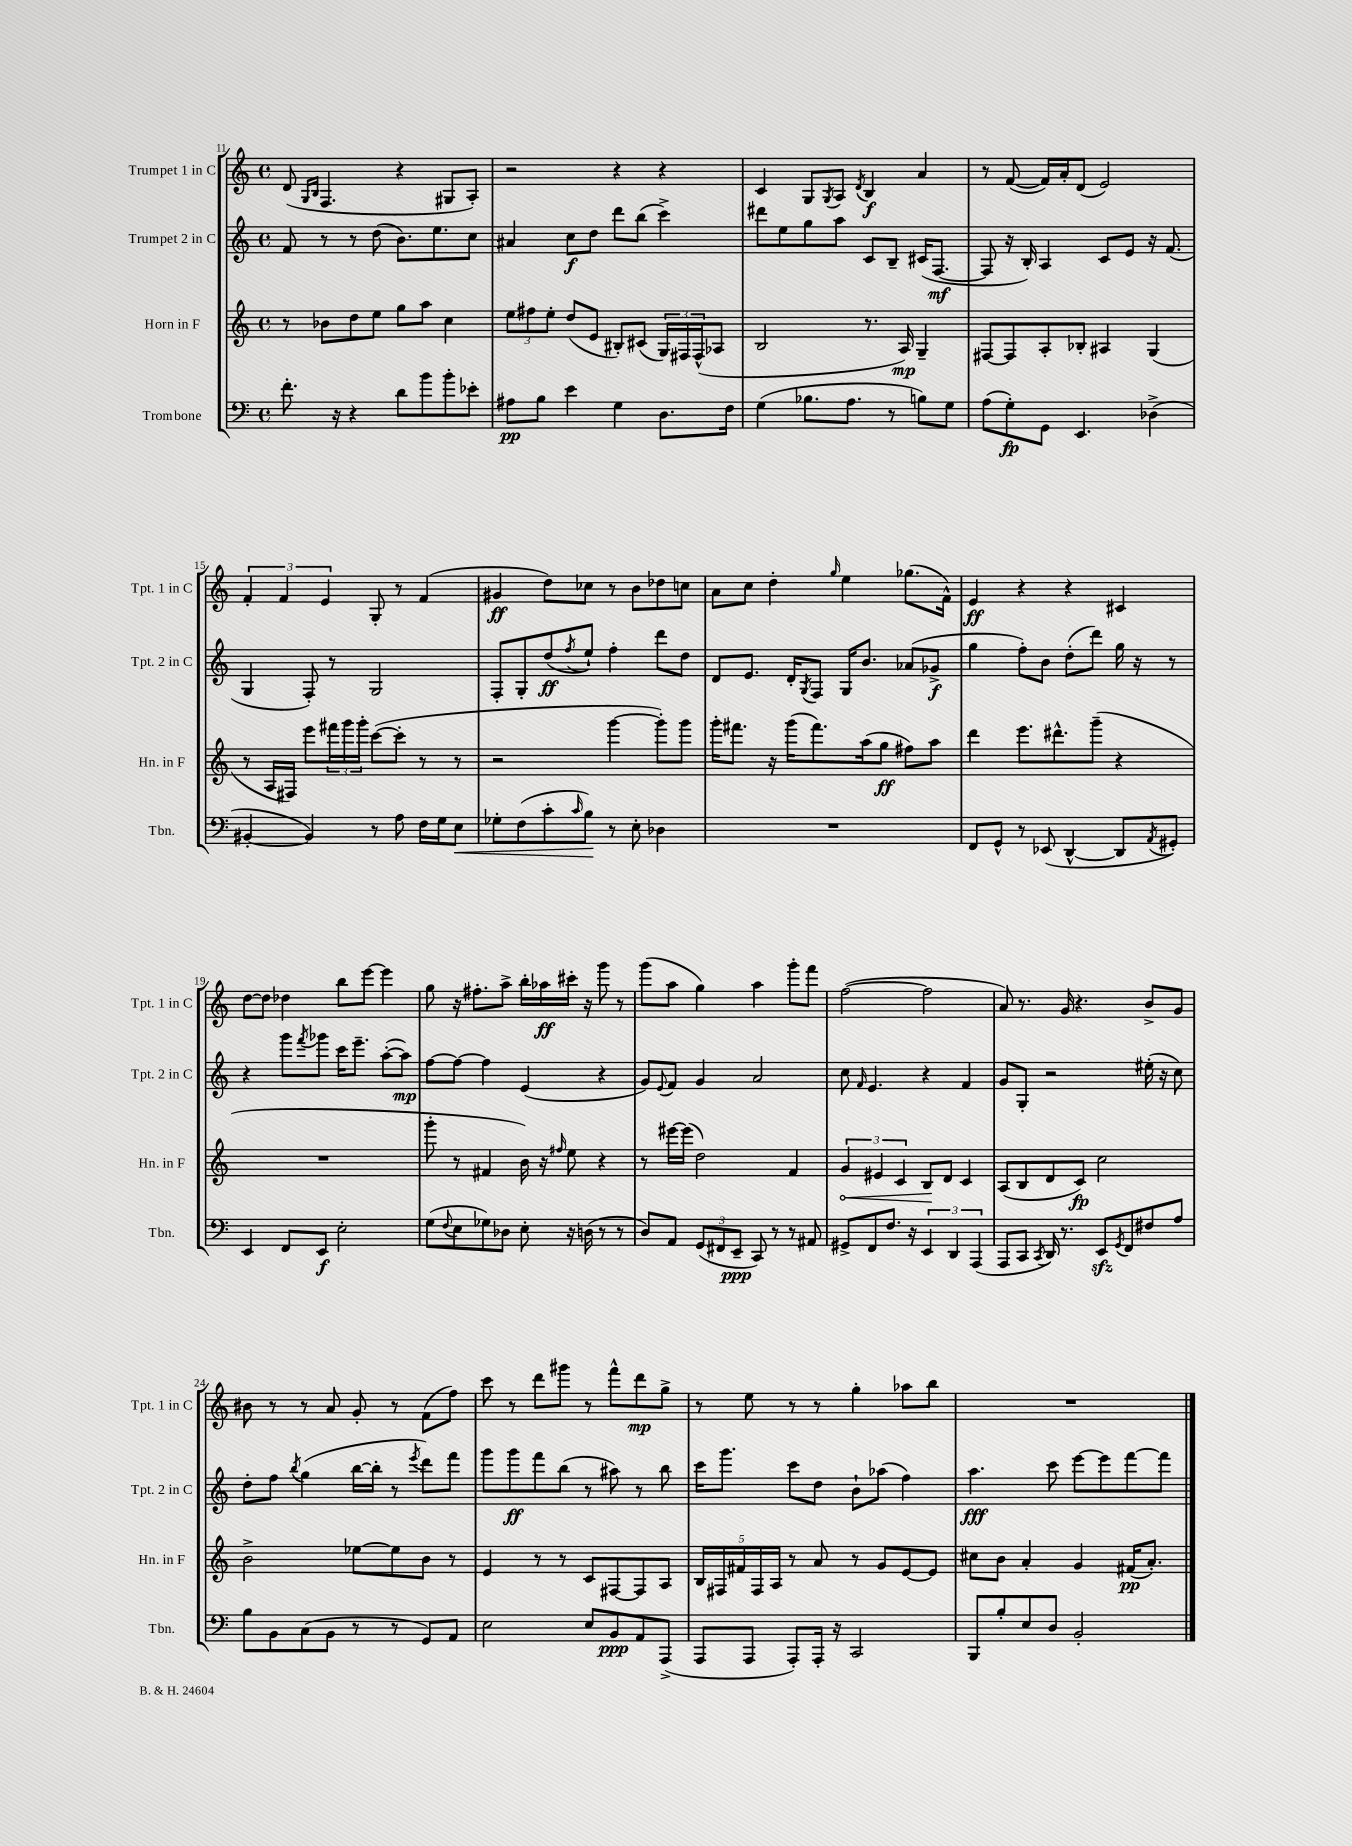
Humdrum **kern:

**kern	**kern	**kern	**kern
*staff4	*staff3	*staff2	*staff1
*clefF4	*clefG2	*clefG2	*clefG2
*k[]	*k[]	*k[]	*k[]
*M4/4	*M4/4	*M4/4	*M4/4
*met(c)	*met(c)	*met(c)	*met(c)
8.f'\	8r	8f/	(8d/
.	.	.	16qqG/LL
.	.	.	16qqB/JJ
.	8b-\L	8r	4.F/
16r	.	.	.
4r	8dd\	8r	.
.	8ee\J	(8dd\	.
8d\L	8gg\L	8.b\L)	4r
8b\	8aa\J	.	.
.	.	8.ee\	.
8b'\	4cc\	.	8G#/L
8e-'\J	.	8cc\J	8A'/J)
=	=	=	=
8A#\L	12ee\L	4a#/	2r
.	12ff#\	.	.
8B\J	.	.	.
.	12ee'\J	.	.
4e\	(8dd/L	8cc\L	.
.	8e/J	8dd\J	.
4G\	8B#'/L)	8ddd\L	4r
.	(8c#/J	(8bb\J	.
8.D\L	24G/LL)	4ccc^\)	4r
.	24F#/	.	.
.	(24F#^^/J	.	.
.	8A-/J	.	.
16F\Jk	.	.	.
=	=	=	=
(4G\	2B/	8ddd#\L	4c/
.	.	8ee\	.
8.B-\L	.	8gg\	8G/L
.	.	.	8qG/
.	.	8aa\J	8A/J
8.A\J	.	.	.
.	.	.	8qd/
.	8.r	8c/L	4B/
8r	.	8B~/J	.
.	16A/)	.	.
8B\L)	4G~/	(16c#/LK	4a/
.	.	[8.F/J	.
8G\J	.	.	.
=	=	=	=
(8A\L	[8F#/L	8F/]	8r
8G'\)	8F#/]	16r	([8f/
.	.	16B'/)	.
8GG\J	8A'/	4A/	16f/]LL)
.	.	.	16a'/J
4.EE/	8B-'/J	.	(8d/J
.	4A#/	8c/L	2e/)
.	.	8e/J	.
(4D-^\	(4G/	16r	.
.	.	(8.f/	.
=	=	=	=
[4BB#'/	8r	4G/	6f'/
.	16A/LL	.	.
.	.	.	6f/
.	16F#/JJ)	.	.
4BB#/])	8eee\L	8F'/)	.
.	.	.	6e/
.	24fff#\L	8r	.
.	24ggg\	.	.
.	24ggg'\JJ	.	.
8r	([8ccc\L	2G/	8G'/
8A\	8ccc'\]J	.	8r
16F\LL	8r	.	(4f/
16G\J	.	.	.
8E\J	8r	.	.
=	=	=	=
8G-'\L	2r	8F'/L	4g#/
(8F\	.	8G'/	.
8c'\	.	(8dd/	8dd\L)
16qqc/	.	8qff/	.
8B\J)	.	8ee`/J)	8cc-\J
8r	[4ggg\	4ff'\	8r
8E'\	.	.	8b\L
4D-\	8ggg'\]L)	8ddd\L	8dd-\
.	8ggg\J	8dd\J	8cc\J
=	=	=	=
1r	16ggg'\LK	8d/L	8a\L
.	8.fff#\J	.	.
.	.	8.e/J	8cc\J
.	16r	.	4dd'\
.	(16ggg\LK	16d'/LK	.
.	.	8qG/	.
.	8.fff#\)	8F/J	.
.	.	.	16qqgg/
.	.	16G/LK	4ee\
.	(16aa\k	8.b/J	.
.	8gg\J	.	.
.	8ff#\L)	(8a-/L	(8.gg-\L
.	8aa\J	8g-^/J	.
.	.	.	16f^^\Jk)
=	=	=	=
8FF/L	4ddd\	4gg\	4e/
8GG^^/J	.	.	.
8r	8.eee\L	8ff'\L)	4r
(8EE-/	.	8b\J	.
.	8.ddd#^^\	.	.
[4DD^^/	.	(8dd'\L	4r
.	(8ggg~\J	8ddd\J)	.
8DD/]L	4r	16gg\	4c#/
.	.	16r	.
8qAA/	.	.	.
8GG#'/J)	.	8r	.
=	=	=	=
4EE/	1r	4r	[8dd\L
.	.	.	8dd\]J
8FF/L	.	8ggg\L	4dd-\
.	.	8qfff/	.
8EE/J	.	8ggg-\J	.
2E'\	.	16ccc\LK	8bb\L
.	.	8.eee~\J	.
.	.	.	[8eee\J
.	.	([8aa'\L	4eee\]
.	.	8aa\]J)	.
=	=	=	=
(8G\L	8ggg'\	[8ff\L	8gg\
8qqF/	.	.	.
8E\	8r	8ff\_J	16r
.	.	.	8.ff#'\L
8G-\)	4f#/	4ff\]	.
8D-\J	.	.	8aa^\J
8E'\	16b\)	(4e/	16bb'\LL
.	16r	.	16aa-\
.	16qqff#/	.	.
16r	8ee\	.	16ccc#'\JJ
(16D\	.	.	16r
8r	4r	4r	8ggg\
8r	.	.	8r
=	=	=	=
8D/L)	8r	8g/L)	(8ggg\L
.	.	8qqe/	.
8AA/J	[16eee#\LL	8f/J	8aa\J
.	(16eee#\]JJ	.	.
(12GG/L	2dd\)	4g/	4gg\)
12FF#/	.	.	.
12EE~/J	.	.	.
8CC/)	.	2a/	4aa\
8r	.	.	.
8r	4f/	.	8ggg'\L
8AA#/	.	.	8fff\J
=	=	=	=
8GG#^/L	6g/	8cc\	([2ff\
.	.	16qqf/	.
8FF/	.	4.e/	.
.	6e#/	.	.
8.F/J	.	.	.
.	6c/	.	.
16r	.	.	.
6EE/	8B/L	4r	2ff\]
.	8d/J	.	.
6DD/	.	.	.
.	4c/	4f/	.
(6AAA/	.	.	.
=	=	=	=
8AAA/L	(8A/L	8g/L	8a/)
8CC/J	8B/	8G'/J	8.r
8qCC/	.	.	.
16DD/)	8d/	2r	.
8.r	.	.	16g/
.	8c/J)	.	4.r
8EE/L	2cc\	.	.
8qGG/	.	.	.
8FF/	.	.	.
8F#/	.	(16ee#'\	8b^/L
.	.	16r	.
8A/J	.	8cc\)	8g/J
=	=	=	=
8B\L	2b^\	8dd'\L	8b#\
8BB\	.	8ff\J	8r
.	.	8qbb/	.
(8C\	.	(4gg\	8r
8BB\J	.	.	8a/
8r	[8ee-\L	[16bb\LL	8g'/
.	.	16bb'\]JJ	.
8r	8ee-\]	8r	8r
.	.	8qeee/	.
8GG/L)	8b\J	8ddd\L)	(8f\L
8AA/J	8r	8fff\J	8ff\J)
=	=	=	=
2E\	4e/	8ggg\L	8ccc\
.	.	8ggg\	8r
.	8r	8fff\	8ddd\L
.	8r	(8bb\J	8ggg#\J
8E/L	8c/L	8r	8r
8BB/	[8F#/	8aa#\)	8fff^^\L
8AA/	8F#/]	8r	8ddd\
(8AAA^/J	8A/J	8bb\	8gg^\J
=	=	=	=
8AAA/L	20B/LL	16ccc\LK	8r
.	20F#/	.	.
.	.	8.ggg\J	.
.	20f#/	.	.
8AAA/J	.	.	8ee\
.	20F#/	.	.
.	20A/JJ	.	.
8AAA'/L)	8r	8ccc\L	8r
16AAA'/Jk	8a/	8dd\J	8r
16r	.	.	.
2CC/	8r	8b`\L	4gg'\
.	8g/L	(8aa-\J	.
.	[8e/	4ff\)	8aa-\L
.	8e/]J	.	8bb\J
=	=	=	=
8BBB/L	8cc#\L	4.aa\	1r
8B'/	8b\J	.	.
8E/	4a'/	.	.
8D/J	.	8ccc\	.
2BB'/	4g/	[8eee\L	.
.	.	8eee\]	.
.	(16f#/LK	[8fff\	.
.	8.a'/J)	.	.
.	.	8fff\]J	.
==	==	==	==
*-	*-	*-	*-
